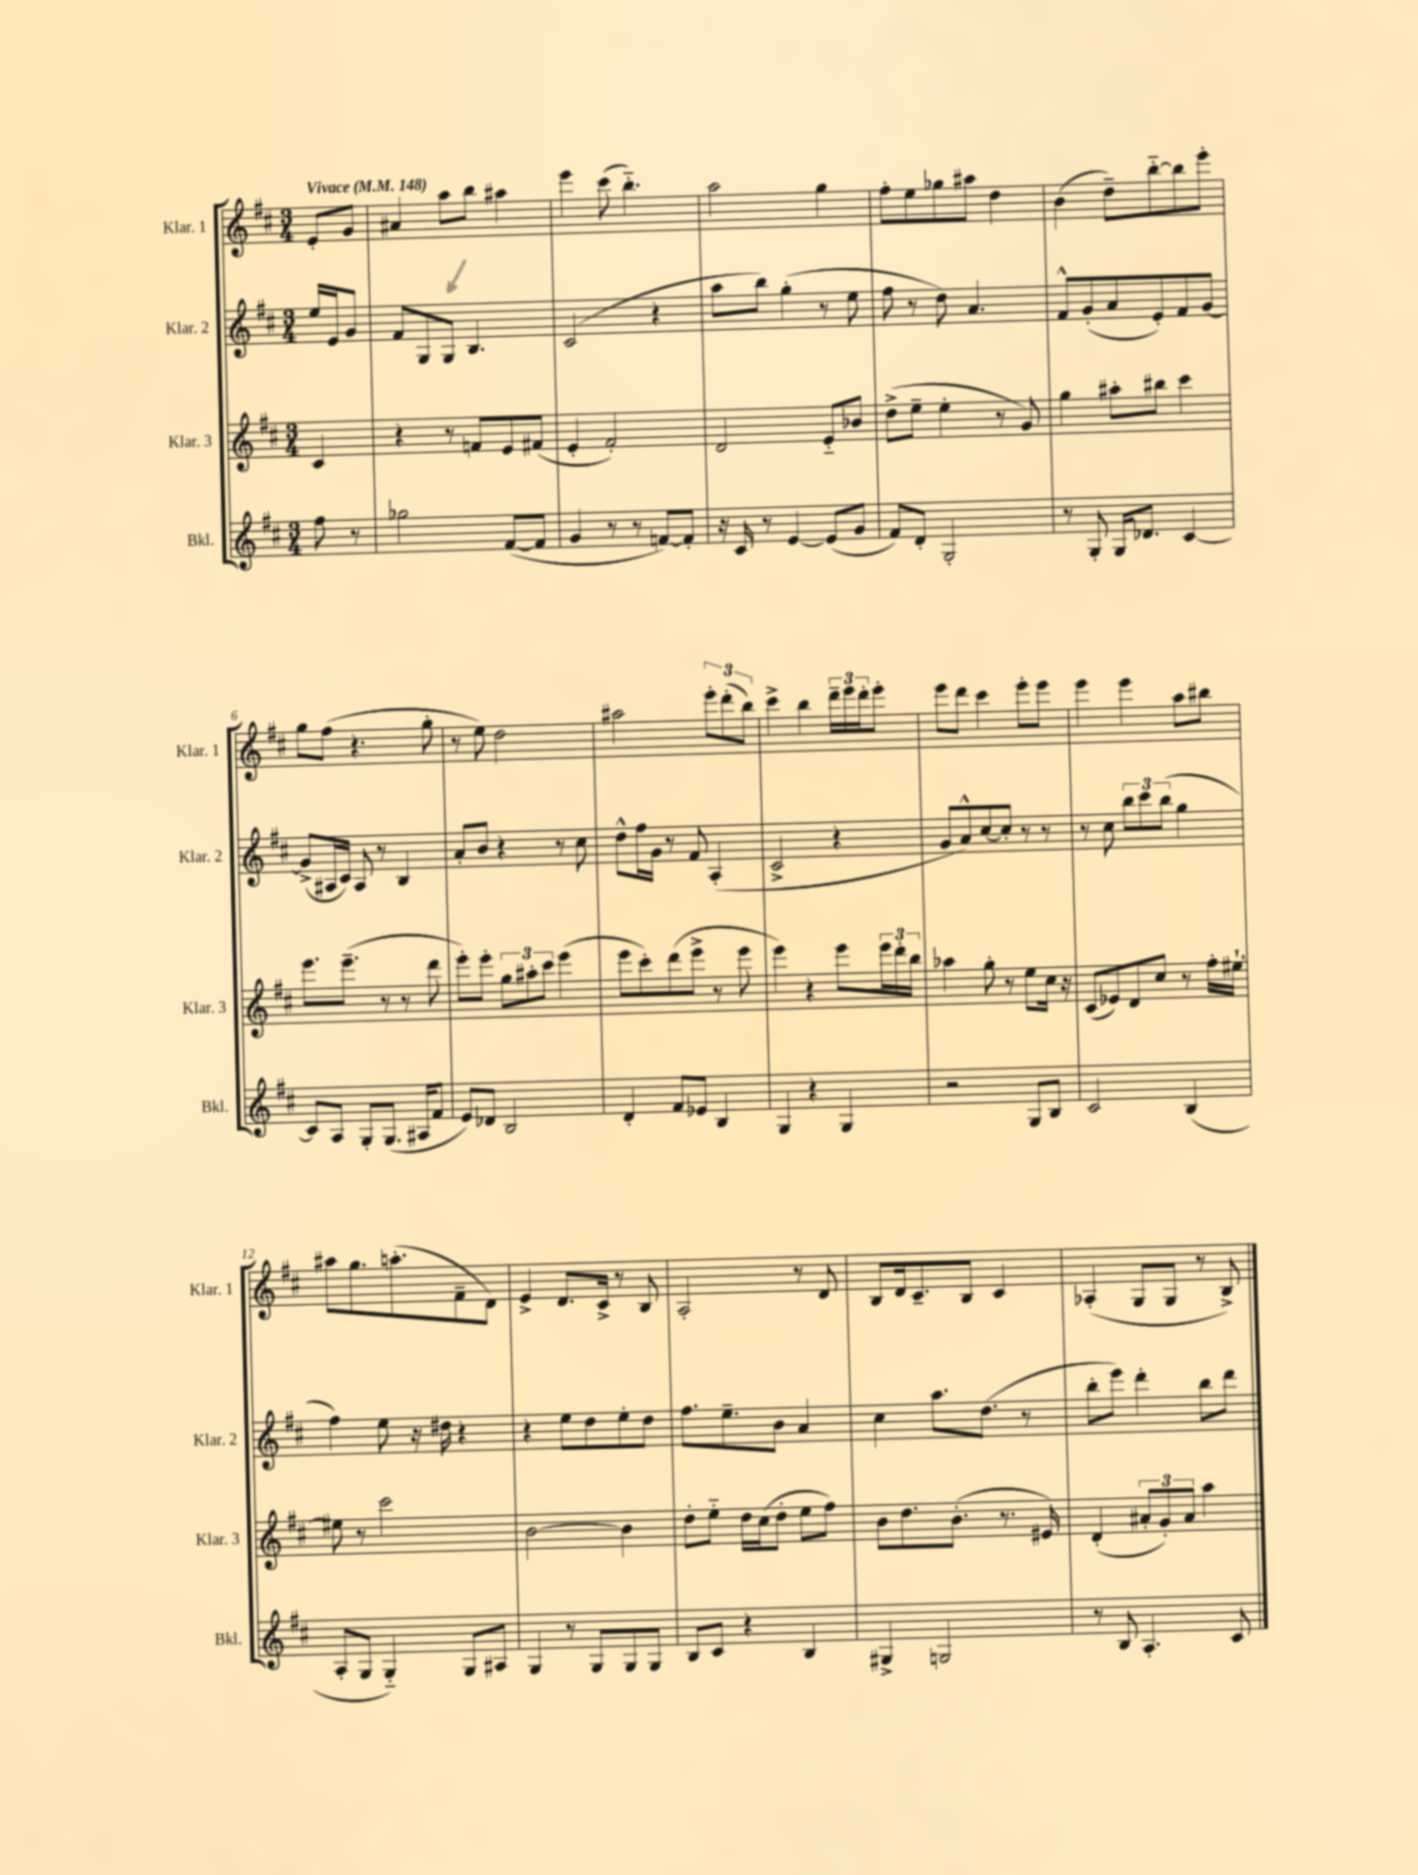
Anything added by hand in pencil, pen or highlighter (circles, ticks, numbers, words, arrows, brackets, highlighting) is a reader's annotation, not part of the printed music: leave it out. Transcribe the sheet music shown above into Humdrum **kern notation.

**kern	**kern	**kern	**kern
*part4	*part3	*part2	*part1
*staff4	*staff3	*staff2	*staff1
*I"Bkl.	*I"Klar. 3	*I"Klar. 2	*I"Klar. 1
*I'Bkl.	*I'Klar. 3	*I'Klar. 2	*I'Klar. 1
*clefG2	*clefG2	*clefG2	*clefG2
*k[f#c#]	*k[f#c#]	*k[f#c#]	*k[f#c#]
*M3/4	*M3/4	*M3/4	*M3/4
*MM148	*MM148	*MM148	*MM148
=	=	=	=
!	!	!	!LO:TX:a:B:t=Vivace
8ff#\	4c#/	16ee/LL	8e'/L
.	.	16e/J	.
8r	.	8g/J	8g/J
=1	=1	=1	=1
2gg-X\	4r	8f#/L	4a#X/
.	.	8G/	.
.	8r	8G/J	8aa\L
.	8fn/L	4.B/	8bb\J
([8f#/L	8e/	.	4aa#X\
8f#/J]	(8f#X/J	.	.
=2	=2	=2	=2
4g/	4e'/	(2c#/	4eee\
8r	2f#'/)	.	(8ccc#\
8r	.	.	4.bb\)
[8fn/L)	.	4r	.
8f'/J]	.	.	.
=3	=3	=3	=3
16r	2d/	8aa\L	2aa\
16c#/	.	.	.
8r	.	8bb\J)	.
[4e/	.	(4gg'\	.
(8e/L]	8e/L	8r	4gg\
8g/J	8b-X/J	8ee\	.
=4	=4	=4	=4
8f#/L)	(8dd^\L	8ff#\	8ff#'\L
8d'/J	8ee~\J	8r	8ee\
2G'/	4ee'\	8dd\)	8gg-X\
.	.	4.a/	8aa#X\J
.	8r	.	4dd\
.	8g/)	.	.
=5	=5	=5	=5
8r	4gg\	8f#^^/L	(4b\
8G'/	.	(8g'/	.
16G/KL	8aa#X'\L	8a/	8dd~\L)
8.d-X/J	.	.	.
.	8bb#X\J	8e'/)	[8bb\
[4c#/	4ccc#\	8f#/	8bb\]
.	.	[8g/J	8eee'\J
!!LO:LB:g=z
=6	=6	=6	=6
8c#/L]	8.eee\L	(8g^/L]	8gg\L
8A/J	.	16A#X/L	(8ff#\J
.	(8.eee~\J	16c#/JJ)	.
8G'/L	.	8A#/	4.r
(8.G/J	8r	8r	.
.	8r	4B/	.
16A#X/KL	.	.	.
8f#/J	8ddd\	.	8gg'\
=7	=7	=7	=7
8e/L)	8eee'\L)	8a'/L	8r
8d-X/J	8eee'\J	8b/J	8ee\)
2B/	12gg\L	4r	2dd\
.	12aa#X'\	.	.
.	12ccc#\J	.	.
.	(4eee\	8r	.
.	.	8cc#\	.
=8	=8	=8	=8
4d'/	8eee\L	8dd^^\L	2aa#X\
.	8ccc#'\)	16ff#\L	.
.	.	16g\JJ	.
8f#/L	(8ddd\	8r	.
8e-X/J	8eee^\J	8f#/	.
4B/	8r	(4A'/	12eee'\L
.	.	.	(12ddd'\
.	8eee\	.	.
.	.	.	12bb\J)
=9	=9	=9	=9
4G/	4eee\)	2c#^/	4ccc#^\
4r	4r	.	4bb\
4G/	8eee\L	4r	24ddd~\LL
.	.	.	24eee\
.	.	.	24ddd'\J
.	24eee\L	.	8eee'\J
.	24ddd'\	.	.
.	24bb\JJ	.	.
=10	=10	=10	=10
2r	4aa-X\	8g/L	8eee\L
.	.	8a^^/)	8ddd\J
.	8gg'\	[8cc#/	4ccc#\
.	8r	8cc#'/J]	.
8G/L	8ee\L	8r	8eee'\L
8B/J	16cc#\Jk	8r	8eee\J
.	16r	.	.
=11	=11	=11	=11
2c#/	(8c#/L	8r	4eee\
.	8e-X/)	8cc#\	.
.	8d/	12bb\L	4eee\
.	.	12ccc#\	.
.	8cc#/J	.	.
.	.	(12bb\J	.
(4B/	8r	4gg\	8aa\L
.	16ff#'\LL	.	8bb#X\J
.	[16ee#X`\JJ	.	.
!!LO:LB:g=z
=12	=12	=12	=12
8A'/L	8ee#X\]	4ff#\)	8aa#X\L
8G/J	8r	.	8.gg\
4G/)	2ccc#\	8ee\	.
.	.	.	(8.aan'\
.	.	16r	.
.	.	16dd#X\	.
8G/L	.	4r	8f#~\
8A#X/J	.	.	8d\J)
=13	=13	=13	=13
4G/	[2b\	4r	4e^/
8r	.	8ee\L	8.d/L
8G/L	.	8dd\	.
.	.	.	16c#^/Jk
8G/	4b\]	8ee'\	8r
8G/J	.	8dd\J	8B/
=14	=14	=14	=14
8B/L	8dd'\L	8.ff#\L	2A'/
8c#/J	8ee\J	.	.
.	.	8.ee~\	.
4r	16dd\LL	.	.
.	(16cc#\J	.	.
.	8dd'\J	8b\J	.
4B/	8ee\L	4a/	8r
.	8ff#\J)	.	8d/
=15	=15	=15	=15
4G#X^/	8b\L	4cc#\	8B/L
.	8.dd\	.	16d/k
.	.	.	8.c#~/
2Gn/	.	8.aa\L	.
.	(8.b'\J	.	.
.	.	.	8B/J
.	.	(8.dd\J	.
.	8.r	.	4c#/
.	.	8r	.
.	16e#X/)	.	.
=16	=16	=16	=16
8r	(4d'/	8bb'\L	(4A-X'/
8B/	.	8eee\J)	.
4.A'/	12a#X'/L	4ddd'\	8G/L
.	12g'/)	.	.
.	.	.	8G/J
.	12a#/J	.	.
.	4aa\	8bb\L	8r
8c#/	.	8ddd\J	8B^/)
==	==	==	==
*-	*-	*-	*-
